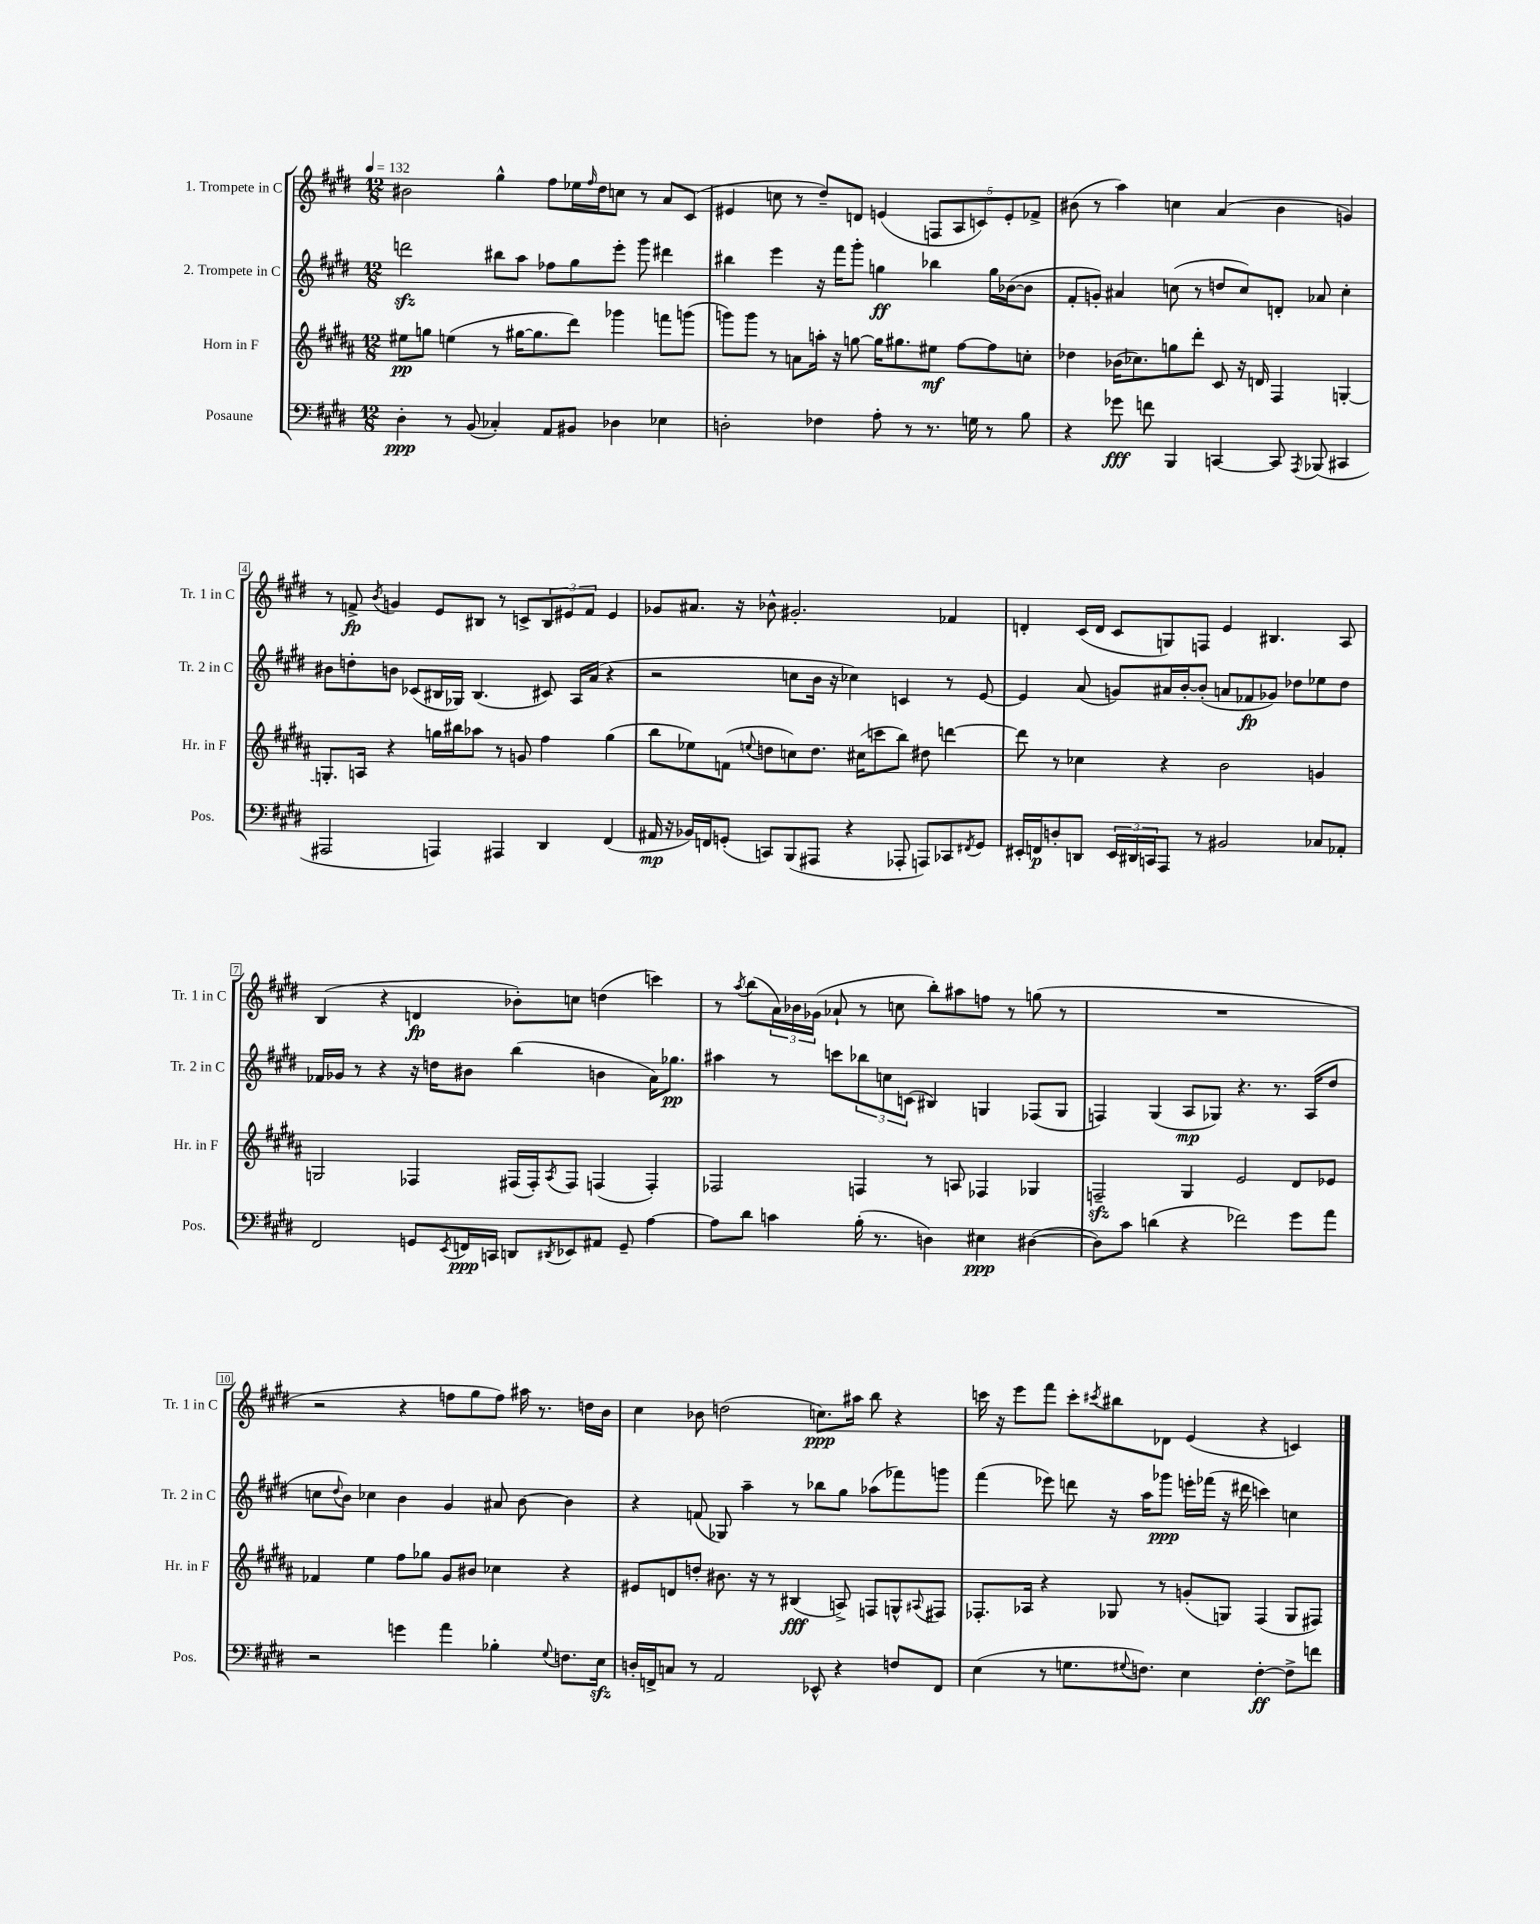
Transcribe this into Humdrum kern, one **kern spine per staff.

**kern	**dynam	**kern	**dynam	**kern	**dynam	**kern	**dynam
*part4	*part4	*part3	*part3	*part2	*part2	*part1	*part1
*staff4	*staff4	*staff3	*staff3	*staff2	*staff2	*staff1	*staff1
*I"Posaune	*	*I"Horn in F	*	*I"2. Trompete in C	*	*I"1. Trompete in C	*
*I'Pos.	*	*I'Hr. in F	*	*I'Tr. 2 in C	*	*I'Tr. 1 in C	*
*clefF4	*	*clefG2	*	*clefG2	*	*clefG2	*
*k[f#c#g#d#]	*	*k[f#c#g#d#a#]	*	*k[f#c#g#d#]	*	*k[f#c#g#d#]	*
*M12/8	*	*M12/8	*	*M12/8	*	*M12/8	*
*MM132	*	*MM132	*	*MM132	*	*MM132	*
=1	=1	=1	=1	=1	=1	=1	=1
4D#'\	ppp	8ee#X\L	pp	2dddnzz\	.	2b#X\	.
.	.	8ggn\J	.	.	.	.	.
8r	.	(4een\	.	.	.	.	.
(8BB/	.	.	.	.	.	.	.
4C-X'/)	.	8r	.	8bb#X\L	.	4gg#^^\	.
.	.	[16gg#X\KL	.	8aa\J	.	.	.
.	.	8.gg#\]	.	.	.	.	.
8AA/L	.	.	.	8ff-X\L	.	8ff#\L	.
8BB#X/J	.	8ddd#\J)	.	8gg#\	.	16ee-X\L	.
.	.	.	.	.	.	16qqff#/	.
.	.	.	.	.	.	16dd#\J	.
4D-X\	.	4ggg-X\	.	8eee'\J	.	8ccn\J	.
.	.	.	.	8ggg#\	.	8r	.
4E-X\	.	8fffn\L	.	4ddd#X\	.	8a/L	.
.	.	(8gggn\J	.	.	.	(8c#/J	.
=2	=2	=2	=2	=2	=2	=2	=2
2Dn'\	.	8gggn\L)	.	4bb#X\	.	4e#X/	.
.	.	8ggg\J	.	.	.	.	.
.	.	8r	.	4eee\	.	8ccn\	.
.	.	8an\L	.	.	.	8r	.
4F-X\	.	16aan'\Jk	.	16r	.	8dd#~/L)	.
.	.	16r	.	16fff#\KL	.	.	.
.	.	[8ggn\	.	8ggg#'\J	.	8dn/J	.
8A'\	.	16gg\KL]	.	4ggn\	ff	(4en/	.
.	.	8.gg#X\	.	.	.	.	.
8r	.	.	.	.	.	.	.
8.r	.	8ee#X\J	mf	4bb-X\	.	10Fn/L	.
.	.	.	.	.	.	10A/	.
.	.	[8ff#\L	.	.	.	.	.
16Gn\	.	.	.	.	.	.	.
.	.	.	.	.	.	10cn/)	.
8r	.	8ff#\]	.	16gg\LL	.	.	.
.	.	.	.	.	.	10e'/	.
.	.	.	.	([16b-X\J	.	.	.
8B\	.	8ccn'\J	.	8b-\J]	.	.	.
.	.	.	.	.	.	10f-X^/J	.
=3	=3	=3	=3	=3	=3	=3	=3
4r	.	4dd-X\	.	8f#'/L	.	(8b#X\	.
.	.	.	.	8gn'/J)	.	8r	.
8g-X\	fff	(16b-X\KL	.	4a#X/	.	4aa\)	.
.	.	8.cc-X\)	.	.	.	.	.
8fn\	.	.	.	.	.	.	.
4BBB/	.	8ggn\	.	(8ccn\	.	4ccn\	.
.	.	8ddd#'\J	.	8r	.	.	.
[4CCn/	.	8c#/	.	8ddn/L	.	(4a/	.
.	.	16r	.	8cc/)	.	.	.
.	.	16dn/	.	.	.	.	.
8CC/]	.	4F#/	.	8dn'/J	.	4b#\	.
8qAAA/	.	.	.	.	.	.	.
(8BBB-X/	.	.	.	8a-X/	.	.	.
4CC#X/	.	[4Gn'/	.	4cc'\	.	4gn/)	.
!!LO:LB:g=z
=4	=4	=4	=4	=4	=4	=4	=4
2AAA#X/	.	8.Gn'/L]	.	8b#X\L	.	8r	.
.	.	.	.	8ddn'\	.	8fn^/	fp
.	.	16An/Jk	.	.	.	.	.
.	.	.	.	.	.	8qb/	.
.	.	4r	.	8bn\J	.	4gn/	.
.	.	.	.	(8c-X/L	.	.	.
4AAAn/)	.	16ggn\LL	.	16B#X/L	.	8e/L	.
.	.	16bb#X\J	.	16G-X/JJ)	.	.	.
.	.	8aa-X\J	.	(4.B#/	.	8B#X/J	.
4AAA#X/	.	8r	.	.	.	8r	.
.	.	8gn/	.	.	.	8cn^/L	.
4DD#/	.	4ff#\	.	8c#X/)	.	12B#/	.
.	.	.	.	.	.	12e#X/	.
.	.	.	.	16A/LL	.	.	.
.	.	.	.	.	.	12f/J	.
.	.	.	.	(16a/JJ	.	.	.
(4FF#/	.	(4gg\	.	4r	.	4e#/	.
=5	=5	=5	=5	=5	=5	=5	=5
16AA#X/	mp	8bb\L	.	2r	.	8g-X/L	.
16r	.	.	.	.	.	.	.
16BB-X/LL)	.	8ee-X\)	.	.	.	8.a#X/J	.
16FFn/J	.	.	.	.	.	.	.
(8GGn'/J	.	(8fn\J	.	.	.	.	.
.	.	.	.	.	.	16r	.
.	.	8qqeen/	.	.	.	.	.
8CCn/L)	.	8ddn\L	.	.	.	8b-X^^\	.
(8BBB/	.	8ccn\)	.	8ccn\L	.	2.g#X'/	.
8AAA#X/J	.	8.dd\J	.	16b\Jk	.	.	.
.	.	.	.	16r	.	.	.
4r	.	.	.	4cc-X\)	.	.	.
.	.	(16cc#X\KL	.	.	.	.	.
.	.	8cccn\	.	.	.	.	.
8AAA-X'/	.	8bb\J)	.	4cn/	.	.	.
8AAAn/L)	.	8dd#X\	.	.	.	.	.
8CC-X/	.	[4dddn\	.	8r	.	4f-X/	.
8qFF#X/	.	.	.	.	.	.	.
8GG/J	.	.	.	[8e/	.	.	.
=6	=6	=6	=6	=6	=6	=6	=6
16EE#X'/LL	.	8ddd\]	.	4e/]	.	4dn'/	.
16FFn/J	p	.	.	.	.	.	.
8Dn'/	.	8r	.	.	.	.	.
8DDn/J	.	4cc-X\	.	(8a/	.	(16c#/LL	.
.	.	.	.	.	.	16d/JJ	.
24EE#/LL	.	.	.	8gn/L)	.	8c#/L	.
24DD#X/	.	.	.	.	.	.	.
24CCn/J	.	.	.	.	.	.	.
8AAA/J	.	4r	.	16a#X/L	.	8Gn/)	.
.	.	.	.	[16b'/J	.	.	.
8r	.	.	.	(8b'/J]	.	8Fn/J	.
2BB#X/	.	2b\	.	8an/L	.	4e/	.
.	.	.	.	8f-X/	fp	.	.
.	.	.	.	8g-X/J)	.	4.B#X/	.
.	.	.	.	8dd-X\L	.	.	.
8C-X/L	.	4gn/	.	8ee-X\	.	.	.
8AA-X'/J	.	.	.	8dd-\J	.	8A/	.
!!LO:LB:g=z
=7	=7	=7	=7	=7	=7	=7	=7
2FF#/	.	2Gn/	.	16f-X/LL	.	(4B/	.
.	.	.	.	16g-X/JJ	.	.	.
.	.	.	.	8r	.	.	.
.	.	.	.	4r	.	4r	.
8GGn/L	.	4F-X/	.	16r	.	4dn/	fp
.	.	.	.	16ddn\KL	.	.	.
8qEE/	.	.	.	.	.	.	.
16FFn/L	ppp	.	.	8b#X\J	.	.	.
16CCn/JJ	.	.	.	.	.	.	.
8DDn/L	.	(16F#X/LL	.	(4bb\	.	8b-X'\L)	.
.	.	16F#'/J)	.	.	.	.	.
8qDD#X/	.	8qA#/	.	.	.	.	.
8EE-X/	.	8F#/J	.	.	.	8ccn\J	.
8AA#X/J	.	(4Fn/	.	4bn\	.	(4ddn\	.
8GG~/	.	.	.	.	.	.	.
[4A\	.	4F'/)	.	16a\KL)	.	4cccn\)	.
.	.	.	.	8.gg-X\J	pp	.	.
=8	=8	=8	=8	=8	=8	=8	=8
8A\L]	.	2F-X/	.	4aa#X\	.	8r	.
.	.	.	.	.	.	8qaa/	.
8d#\J	.	.	.	.	.	(8bb\L	.
4cn\	.	.	.	8r	.	24a\L)	.
.	.	.	.	.	.	24b-X\	.
.	.	.	.	.	.	(24g-X\JJ	.
.	.	.	.	8cccn\L	.	8a-X`/	.
(16B'\	.	4Fn/	.	12bb-X\	.	8r	.
8.r	.	.	.	.	.	.	.
.	.	.	.	12ccn\	.	.	.
.	.	.	.	.	.	8ccn\	.
.	.	.	.	(12cn\J	.	.	.
4Dn\)	.	8r	.	4B#X/)	.	8bb'\L)	.
.	.	8An/	.	.	.	8aa#X\	.
4E#X\	ppp	4F-X/	.	4Gn/	.	8ffn\J	.
.	.	.	.	.	.	8r	.
([4D#X\	.	4G-X/	.	(8F-X/L	.	(8ggn\	.
.	.	.	.	8G/J	.	8r	.
=9	=9	=9	=9	=9	=9	=9	=9
8D#\L])	.	2Fnzz~/	.	4Fn/)	.	1.r	.
8c#\J	.	.	.	.	.	.	.
(4dn\	.	.	.	(4G#/	.	.	.
4r	.	4G#/	.	8A/L	mp	.	.
.	.	.	.	8G-X/J)	.	.	.
2f-X\)	.	2e/	.	4.r	.	.	.
.	.	.	.	8.r	.	.	.
8g#\L	.	8d#/L	.	.	.	.	.
.	.	.	.	(16A/KL	.	.	.
8a\J	.	8e-X/J	.	8dd#/J	.	.	.
!!LO:LB:g=z
=10	=10	=10	=10	=10	=10	=10	=10
2r	.	4f-X/	.	8ccn\L	.	2r	.
.	.	.	.	8qqdd#/	.	.	.
.	.	.	.	8b\J)	.	.	.
.	.	4ee\	.	4cc-X\	.	.	.
4gn\	.	8ff#\L	.	4b\	.	4r	.
.	.	8gg-X\J	.	.	.	.	.
4a\	.	8g#/L	.	4g#/	.	8ffn\L	.
.	.	8b#X/J	.	.	.	8gg#\	.
4B-X'\	.	4cc-X\	.	8a#X/	.	8ff\J)	.
.	.	.	.	[8b\	.	16aa#X\	.
.	.	.	.	.	.	8.r	.
8qqG#/	.	.	.	.	.	.	.
8.Fn\L	.	4r	.	4b\]	.	.	.
.	.	.	.	.	.	16ddn\LL	.
16Ezz\Jk	.	.	.	.	.	16b\JJ	.
=11	=11	=11	=11	=11	=11	=11	=11
16Dn'/LL	.	8e#X/L	.	4r	.	4cc#\	.
16FFn^/J	.	.	.	.	.	.	.
8Cn/J	.	8dn/	.	.	.	.	.
8r	.	8ddn'/J	.	(8fn/	.	8b-X\	.
2AA/	.	8.b#X\	.	8G-X/)	.	(2ddn\	.
.	.	.	.	4aa~\	.	.	.
.	.	16r	.	.	.	.	.
.	.	8r	.	.	.	.	.
.	.	(4B#X/	fff	8r	.	.	.
8EE-X^^/	.	.	.	8bb-X\L	.	8.ccn\L)	ppp
4r	.	8An^/)	.	8gg#\J	.	.	.
.	.	.	.	.	.	16aa#X\Jk	.
.	.	8Fn/L	.	(8aa-X\L	.	8bb\	.
8Fn/L	.	8Gn^^/	.	8fff-X\)	.	4r	.
.	.	8qqA#X/	.	.	.	.	.
8FF/J	.	8F#X/J	.	8gggn\J	.	.	.
=12	=12	=12	=12	=12	=12	=12	=12
(4E\	.	8.F-X'/L	.	(4fff#\	.	16cccn\	.
.	.	.	.	.	.	16r	.
.	.	.	.	.	.	8eee\L	.
.	.	16A-X/Jk	.	.	.	.	.
8r	.	4r	.	8eee-X\)	.	8fff#\J	.
8.Gn\L	.	.	.	8dddn\	.	8ccc'\L	.
.	.	.	.	.	.	8qccc#X/	.
.	.	8G-X/	.	16r	.	8bb#X\	.
8qqG#X/	.	.	.	.	.	.	.
8.Fn\J)	.	.	.	16aa\KL	.	.	.
.	.	8r	.	8ggg-X\J	ppp	8d-X\J	.
4E\	.	(8gn'/L	.	16eeen'\LL	.	(4e/	.
.	.	.	.	(16fff-X\JJ	.	.	.
.	.	8Gn/J)	.	16r	.	.	.
.	.	.	.	16ddd#X\	.	.	.
[4F'\	ff	(4F-/	.	4cccn\)	.	4r	.
8F^\L]	.	8G/L	.	4ccn\	.	4cn/)	.
8fn\J	.	8F#X/J)	.	.	.	.	.
==	==	==	==	==	==	==	==
*-	*-	*-	*-	*-	*-	*-	*-
